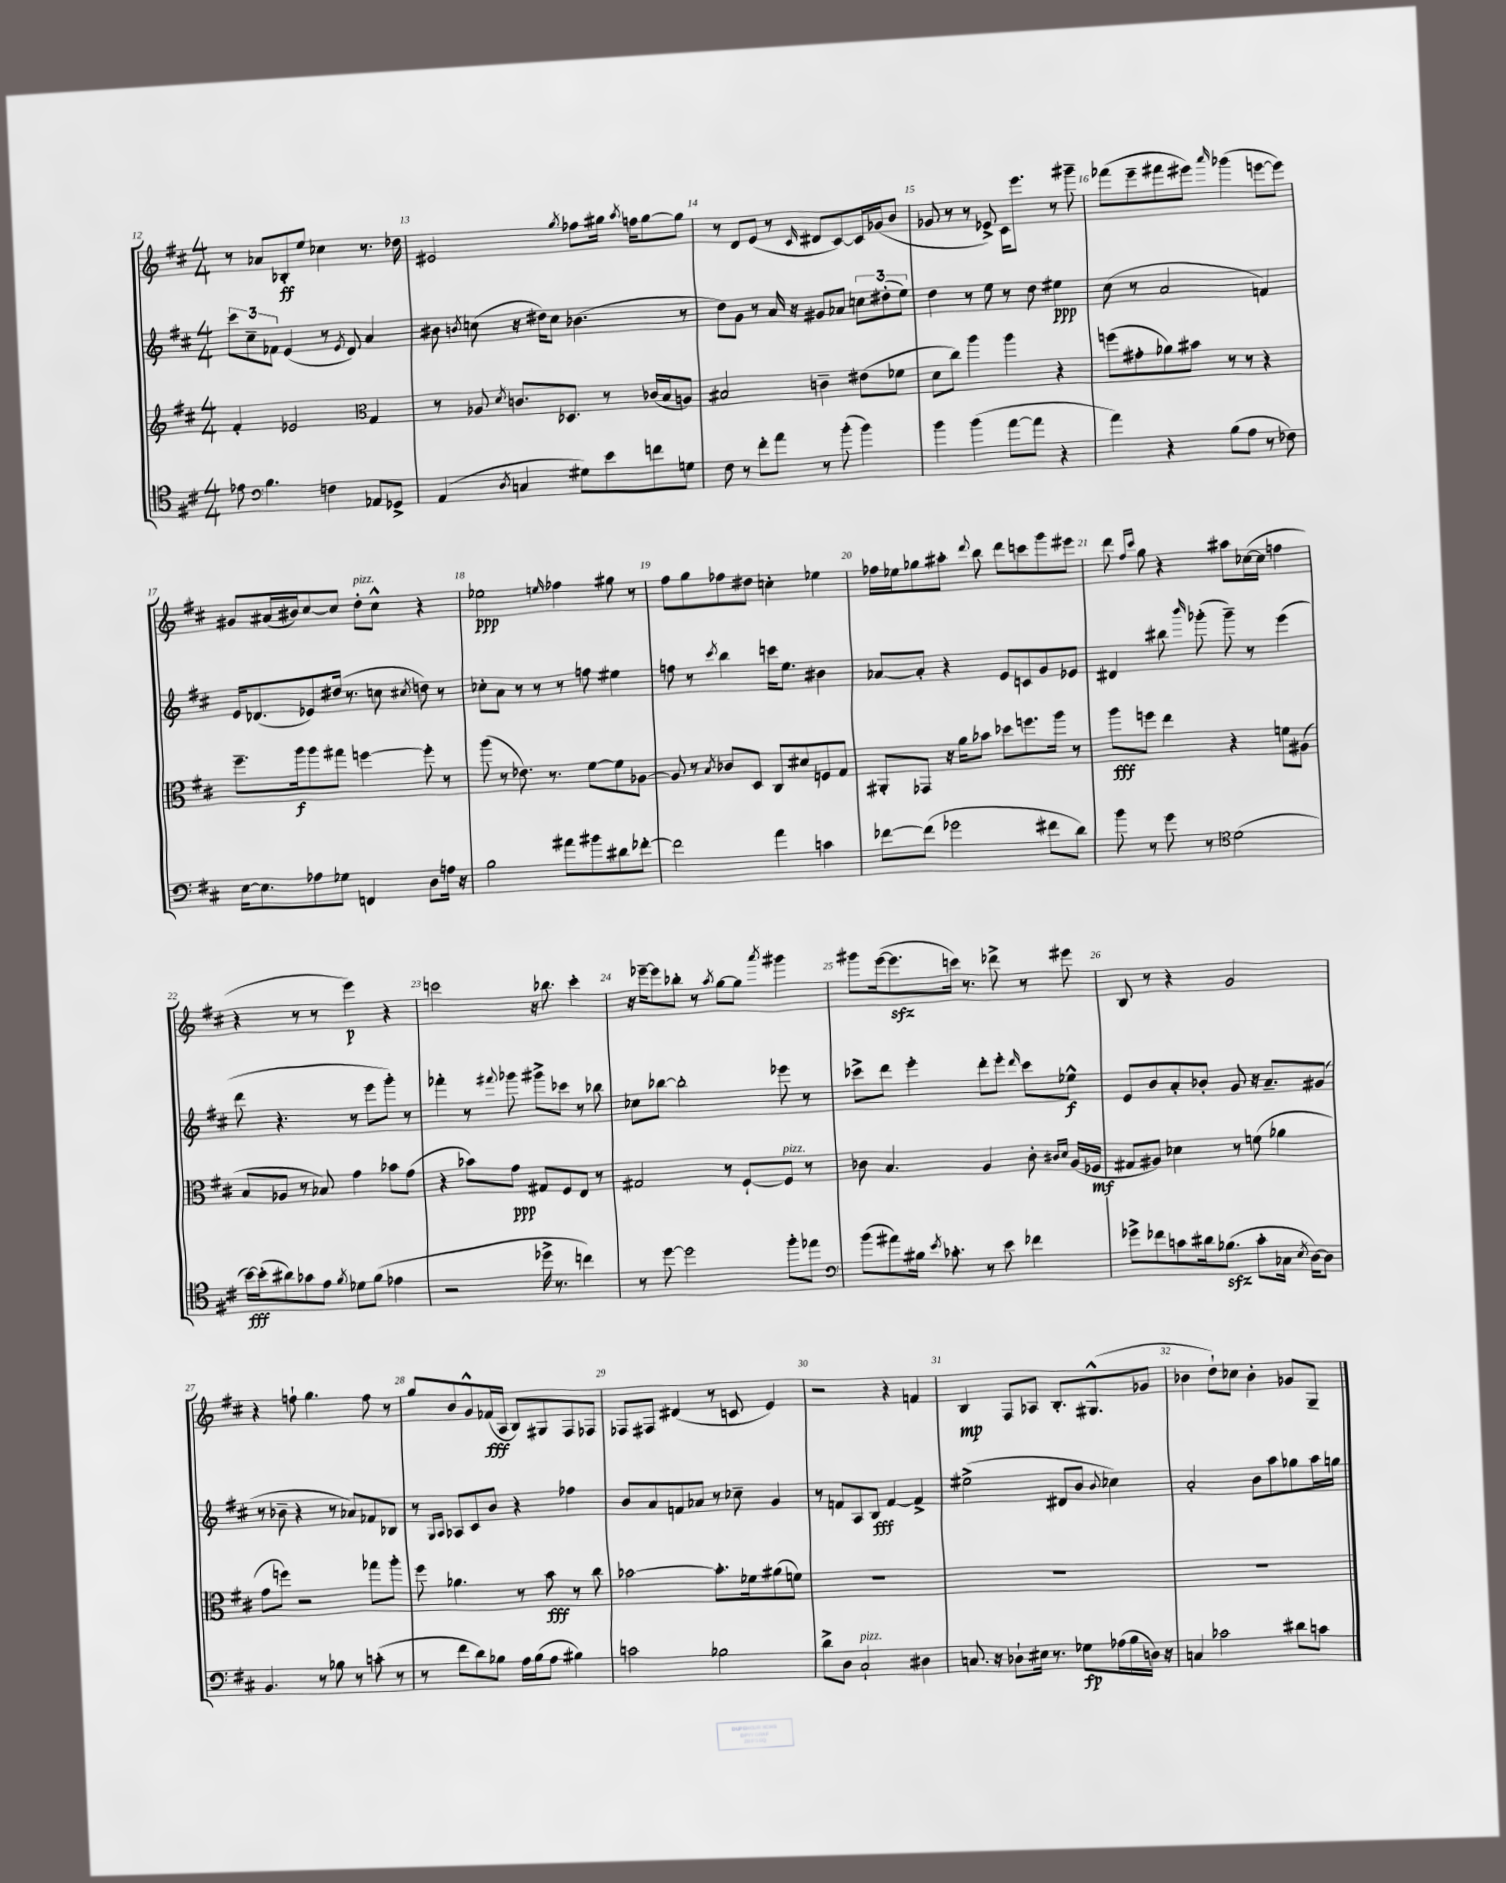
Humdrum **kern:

**kern	**dynam	**kern	**dynam	**kern	**dynam	**kern	**dynam
*part4	*part4	*part3	*part3	*part2	*part2	*part1	*part1
*staff4	*staff4	*staff3	*staff3	*staff2	*staff2	*staff1	*staff1
*clefC4	*	*clefG2	*	*clefG2	*	*clefG2	*
*k[f#c#]	*	*k[f#c#]	*	*k[f#c#]	*	*k[f#c#]	*
*M4/4	*	*M4/4	*	*M4/4	*	*M4/4	*
=12	=12	=12	=12	=12	=12	=12	=12
8e-X\	.	4f#'/	.	12ccc#\L	.	8r	.
.	.	.	.	12cc#~\	.	.	.
*clefF4	*	*	*	*	*	*	*
4.B\	.	.	.	.	.	8a-X/L	.
.	.	.	.	12f-X\J	.	.	.
.	.	2e-X/	.	(4e/	.	8B-X'/	ff
.	.	.	.	.	.	8ee/J	.
4Fn\	.	.	.	8r	.	4cc-X\	.
.	.	.	.	8qe/	.	.	.
.	.	.	.	8d/)	.	.	.
*	*	*clefC3	*	*	*	*	*
8AA-X/L	.	4G/	.	4a/	.	8.r	.
8GG-X^/J	.	.	.	.	.	.	.
.	.	.	.	.	.	16dd-X\	.
=13	=13	=13	=13	=13	=13	=13	=13
(4AA/	.	8r	.	8b#X\	.	2e#X/	.
.	.	.	.	8qbn/	.	.	.
.	.	8A-X/	.	(8ccn\	.	.	.
8qD/	.	8qd/	.	.	.	.	.
4Cn/	.	8.cn/L	.	16r	.	.	.
.	.	.	.	16dd#X\KL)	.	.	.
.	.	.	.	8cc\J	.	.	.
.	.	8.D-X/J	.	.	.	.	.
.	.	.	.	.	.	8qgg/	.
8G#X\L)	.	.	.	(4.b-X\	.	8ff-X\L	.
8e\	.	8r	.	.	.	16gg#X\Jk	.
.	.	.	.	.	.	8qaa/	.
.	.	.	.	.	.	16ffn\KL	.
8fn\	.	(16c-X/LL	.	.	.	[8gg#\	.
.	.	16B/J	.	.	.	.	.
8Gn\J	.	8An/J)	.	8r	.	8gg#\J]	.
=14	=14	=14	=14	=14	=14	=14	=14
8F#\	.	2B#X/	.	8dd\L)	.	8r	.
8r	.	.	.	8g\J	.	8d/L	.
8f#'\L	.	.	.	8r	.	(8e/J	.
8a\J	.	.	.	16a/	.	8r	.
.	.	.	.	16r	.	.	.
.	.	.	.	.	.	16qqc#/	.
8r	.	4cn~\	.	8g#X/L	.	8d#X/L	.
(8b'\	.	.	.	8a-X/J	.	[8c#/)	.
4b\)	.	(8e#X\L	.	12ccn\L	.	16c#/L]	.
.	.	.	.	.	.	(16g-X/J	.
.	.	.	.	(12dd#X'\	.	.	.
.	.	8f-X\J	.	.	.	8b/J	.
.	.	.	.	12ee\J)	.	.	.
=15	=15	=15	=15	=15	=15	=15	=15
4b\	.	8d\L	.	4dd\	.	8g-X/	.
.	.	8cc#\J)	.	.	.	8r	.
(4b\	.	4aa\	.	8r	.	8r	.
.	.	.	.	8ee\	.	8e-X^/)	.
[8a\L	.	4aa\	.	8r	.	16c#\KL	.
.	.	.	.	.	.	8.eee\J	.
8a\J]	.	.	.	8dd\	.	.	.
4r	.	4r	.	4ee#X\	ppp	8r	.
.	.	.	.	.	.	8ggg#X~\	.
=16	=16	=16	=16	=16	=16	=16	=16
4a\)	.	(8ffn\L	.	(8cc#\	.	(8fff-X\L	.
.	.	8g#X'\	.	8r	.	8eee~\	.
4r	.	8a-X\)	.	2a/	.	8fff#X\	.
.	.	8b#X\J	.	.	.	8eee#X\J)	.
.	.	.	.	.	.	16qqaaa/	.
(8B\L	.	8r	.	.	.	(4ggg-X\	.
8A\J	.	8r	.	.	.	.	.
8r	.	4r	.	4fn/)	.	[8eeen\L	.
8F-X\)	.	.	.	.	.	8eee\J])	.
!!LO:LB:g=z
=17	=17	=17	=17	=17	=17	=17	=17
[16E\KL	.	8.ff#~\L	.	16e/KL	.	8g#X/L	.
8.E\]	.	.	.	(8.d-X/	.	.	.
.	.	.	.	.	.	(16a#X/L	.
.	.	16aa\k	f	.	.	16b#X/J)	.
8A-X\	.	8aa\	.	8e-X/)	.	[8cc#/	.
8G-X\J	.	8gg#X\J	.	(16dd#X/Jk	.	8cc#/J]	.
.	.	.	.	8.r	.	.	.
!	!	!	!	!	!	!LO:TX:a:i:t=pizz.	!
4FFn/	.	[4ffn\	.	.	.	8dd'\L	.
.	.	.	.	8ccn\	.	8cc#^^\J	.
.	.	.	.	8qcc#X/	.	.	.
8D\L	.	8ff'\]	.	8ddn\)	.	4r	.
16An\Jk	.	8r	.	8r	.	.	.
16r	.	.	.	.	.	.	.
=18	=18	=18	=18	=18	=18	=18	=18
2B\	.	(8aa\	.	8cc-X'\L	.	2ee-X\	ppp
.	.	8r	.	8a\J	.	.	.
.	.	8.e-X\)	.	8r	.	.	.
.	.	.	.	8r	.	.	.
.	.	8.r	.	.	.	.	.
.	.	.	.	.	.	16qqeen/	.
8a#X\L	.	.	.	8r	.	4ff-X\	.
8b#X\	.	[8f#\L	.	8ffn\	.	.	.
8d#X\	.	8f#\]	.	4ee#X\	.	8gg#X\	.
[8f-X'\J	.	[8A-X\J	.	.	.	8r	.
=19	=19	=19	=19	=19	=19	=19	=19
2f-\]	.	8A-/]	.	8ffn\	.	8ff#\L	.
.	.	8r	.	8r	.	8gg\	.
.	.	8qB/	.	8qccc#/	.	.	.
.	.	8c-X/L	.	4bb\	.	8ff-X\	.
.	.	8D/J	.	.	.	8dd#X\J	.
4a\	.	8C#/L	.	16cccn\KL	.	4ccn'\	.
.	.	.	.	8.ee\J	.	.	.
.	.	8d#X/	.	.	.	.	.
4cn\	.	8Fn/	.	4b#X\	.	4ee-X\	.
.	.	8G/J	.	.	.	.	.
=20	=20	=20	=20	=20	=20	=20	=20
[8f-X\L	.	8AA#X'/L	.	[8a-X/L	.	16ff-X\LL	.
.	.	.	.	.	.	16ee-X\J	.
(8f-\J]	.	8GG-X/J	.	8a-'/J]	.	8gg-X\	.
2g-X\	.	16r	.	4r	.	8aa#X'\J	.
.	.	16a\KL	.	.	.	.	.
.	.	.	.	.	.	8qqddd/	.
.	.	8b-X\J	.	.	.	8bb\	.
.	.	8dd-X\L	.	8e/L	.	8ddd\L	.
.	.	8.ffn\	.	8cn/	.	8cccn\	.
8f#X\L	.	.	.	8g/	.	8ggg\	.
.	.	16aa\Jk	.	.	.	.	.
8d\J)	.	8r	.	8e-X/J	.	8eee#X\J	.
=21	=21	=21	=21	=21	=21	=21	=21
8b\	.	8aa\L	fff	4d#X/	.	8ddd\	.
.	.	.	.	.	.	16qqff#/LL	.
.	.	.	.	.	.	16qqccc#/JJ	.
8r	.	8ffn\J	.	.	.	8gg\	.
8g\	.	4ee\	.	8bb#X\	.	4r	.
.	.	.	.	16qqbbb/	.	.	.
8r	.	.	.	(8ggg-X'\	.	.	.
*clefC4	*	*	*	*	*	*	*
(2d\	.	4r	.	8ggg-~\)	.	8aa#X\L	.
.	.	.	.	8r	.	([16cc-X\L	.
.	.	.	.	.	.	16cc-\JJ]	.
.	.	8fn\L	.	(4eee\	.	4ffn\	.
.	.	(8A#X\J	.	.	.	.	.
!!LO:LB:g=z
=22	=22	=22	=22	=22	=22	=22	=22
[16b\LL)	fff	8B/L	.	8ddd\	.	4r	.
(16b'\J]	.	.	.	.	.	.	.
8a#X\)	.	8A-X/J	.	4.r	.	.	.
8g-X\	.	8r	.	.	.	8r	.
8e\J	.	8B-X/)	.	.	.	8r	.
8qf#/	.	.	.	.	.	.	.
8d-X\L	.	4g\	.	8r	.	4eee\)	p
(8f#\J	.	.	.	8eee\L	.	.	.
4e-X\	.	8b-X\L	.	8ggg'\J)	.	4r	.
.	.	(8g\J	.	8r	.	.	.
=23	=23	=23	=23	=23	=23	=23	=23
2r	.	4r	.	4fff-X'\	.	2cccn\	.
.	.	8b-X\L)	.	8r	.	.	.
.	.	.	.	8qqfff#X/	.	.	.
.	.	8g\J	ppp	8ggg-X\	.	.	.
16dd-X^\	.	8G#X/L	.	8ggg#X^\L	.	16r	.
8.r	.	.	.	.	.	8.bb-X\	.
.	.	8F#/	.	8ccc-X\J	.	.	.
4ccn\)	.	8E/J	.	8r	.	4ccc'\	.
.	.	8r	.	8bb-X\	.	.	.
=24	=24	=24	=24	=24	=24	=24	=24
8r	.	2G#X/	.	8cc-X\L	.	16r	.
.	.	.	.	.	.	[16eee-X~\KL	.
[8dd\	.	.	.	[8bb-X\J	.	8eee-\]	.
2dd\]	.	.	.	2bb-'\]	.	8bb-X'\J	.
.	.	.	.	.	.	8r	.
.	.	.	.	.	.	8qaa/	.
.	.	8r	.	.	.	[8gg\L	.
.	.	[8F#`/L	.	.	.	8gg\J]	.
.	.	.	.	.	.	8qaaa/	.
!	!	!LO:TX:a:i:t=pizz.	!	!	!	!	!
8ff#'\L	.	8F#/J]	.	8eee-X\	.	4ggg#X\	.
8ee-X\J	.	8r	.	8r	.	.	.
=25	=25	=25	=25	=25	=25	=25	=25
*clefF4	*	*	*	*	*	*	*
(8b\L	.	8c-X\	.	8ccc-X^\L	.	8ggg#X\L	.
8a#X\)	.	4.B/	.	8ddd\J	.	([16eee\k	.
.	.	.	.	.	.	8.eeezz\]	.
16B#X\Jk	.	.	.	4eee'\	.	.	.
8qe/	.	.	.	.	.	.	.
8.c-X'\	.	.	.	.	.	.	.
.	.	.	.	.	.	16cccn\Jk)	.
.	.	.	.	.	.	8.r	.
8r	.	4A/	.	8ddd'\L	.	.	.
8e\	.	.	.	8eee'\J	.	8ddd-X^\	.
.	.	.	.	16qqddd/	.	.	.
4f-X\	.	8c-'\	.	8ccc-\L	.	8r	.
.	.	16qqc#X/LL	.	.	.	.	.
.	.	16qqd/JJ	.	.	.	.	.
.	.	(16A/LL	.	8ee-X^^\J	f	8eee#X\	.
.	.	16F-X/JJ	mf	.	.	.	.
=26	=26	=26	=26	=26	=26	=26	=26
8g-X^\L	.	8G#X/L	.	8e/L	.	8B/	.
8f-X\	.	8A#X/J)	.	8b/	.	8r	.
8cn\	.	4d-X\	.	8a'/	.	4r	.
16d#X\k	.	.	.	8b-X'/J	.	.	.
(8.B-Xzz\J	.	.	.	.	.	.	.
.	.	8r	.	8g/	.	2g/	.
8c'\L	.	(8fn\	.	16r	.	.	.
.	.	.	.	8.a~/L	.	.	.
16C-X\Jk	.	4a-X\	.	.	.	.	.
8qE/	.	.	.	.	.	.	.
[16D\KL)	.	.	.	.	.	.	.
8D\J]	.	.	.	(8g#X/J	.	.	.
!!LO:LB:g=z
=27	=27	=27	=27	=27	=27	=27	=27
4.BB/	.	8g\L	.	8r	.	4r	.
.	.	8ffn\J)	.	8b-X~\	.	.	.
.	.	2r	.	4r	.	8ffn`\	.
8r	.	.	.	.	.	4.gg\	.
8B-X\	.	.	.	8r	.	.	.
8r	.	.	.	8a-X/L)	.	.	.
(8cn'\	.	8gg-X\L	.	8f-X/	.	8ff\	.
8r	.	8aa'\J	.	8B-X/J	.	8r	.
=28	=28	=28	=28	=28	=28	=28	=28
8r	.	8ff#\	.	8r	.	8gg/L	.
.	.	.	.	16qqG/LL	.	.	.
.	.	.	.	16qqA/JJ	.	.	.
8f#\L	.	4.a-X\	.	8A-X/L	.	8b/	.
8d\)	.	.	.	8c#/	.	8g^^/	.
8B-X\J	.	.	.	8b/J	.	(16f-X/L	fff
.	.	.	.	.	.	16A/JJ	.
16A\LL	.	8r	.	4r	.	8B/L)	.
(16B-\J	.	.	.	.	.	.	.
8A\J	.	8b\	fff	.	.	8G#X/	.
4B#X\)	.	8r	.	4ff-X\	.	8F#/	.
.	.	8cc#\	.	.	.	8F-X/J	.
=29	=29	=29	=29	=29	=29	=29	=29
2cn\	.	[2b-X\	.	8b/L	.	8F-X/L	.
.	.	.	.	8a/	.	8F#X/J	.
.	.	.	.	8fn/	.	(4d#X/	.
.	.	.	.	8a-X/J	.	.	.
2B-X\	.	8.b-'\L]	.	8r	.	8r	.
.	.	.	.	8cc-X~\	.	8cn/	.
.	.	16f-X\k	.	.	.	.	.
.	.	(8a#X\	.	4g/	.	4e/)	.
.	.	8fn\J)	.	.	.	.	.
=30	=30	=30	=30	=30	=30	=30	=30
8d^\L	.	1r	.	8r	.	2r	.
8D\J	.	.	.	8fn/L	.	.	.
!LO:TX:a:i:t=pizz.	!	!	!	!	!	!	!
2C#`/	.	.	.	8A/	.	.	.
.	.	.	.	8B/J	fff	.	.
.	.	.	.	[4f/	.	4r	.
4D#X\	.	.	.	4f^/]	.	4fn/	.
=31	=31	=31	=31	=31	=31	=31	=31
8.Cn/	.	1r	.	(2ee#X^\	.	4B/	mp
16r	.	.	.	.	.	.	.
8D-X`\L	.	.	.	.	.	8F#/L	.
16E#X\Jk	.	.	.	.	.	8A-X/J	.
8.r	.	.	.	.	.	.	.
.	.	.	.	8d#X/L	.	8.B'/L	.
8G-X\L	fp	.	.	8b/J	.	.	.
.	.	.	.	.	.	(8.G#X^^/	.
.	.	.	.	8qqb/	.	.	.
(16A-X\L	.	.	.	4cc-X\)	.	.	.
16B\	.	.	.	.	.	.	.
16Dn\JJ)	.	.	.	.	.	8g-X/J	.
16r	.	.	.	.	.	.	.
=32	=32	=32	=32	=32	=32	=32	=32
4Cn/	.	1r	.	2a'/	.	4b-X\	.
2c-X\	.	.	.	.	.	8dd`\L)	.
.	.	.	.	.	.	8cc-X\J	.
.	.	.	.	8b\L	.	4b-'\	.
.	.	.	.	8aa\	.	.	.
8d#X\L	.	.	.	8gg-X\	.	8g-X/L	.
8cn\J	.	.	.	16aa\L	.	8G~/J	.
.	.	.	.	16ggn\JJ	.	.	.
==	==	==	==	==	==	==	==
*-	*-	*-	*-	*-	*-	*-	*-
